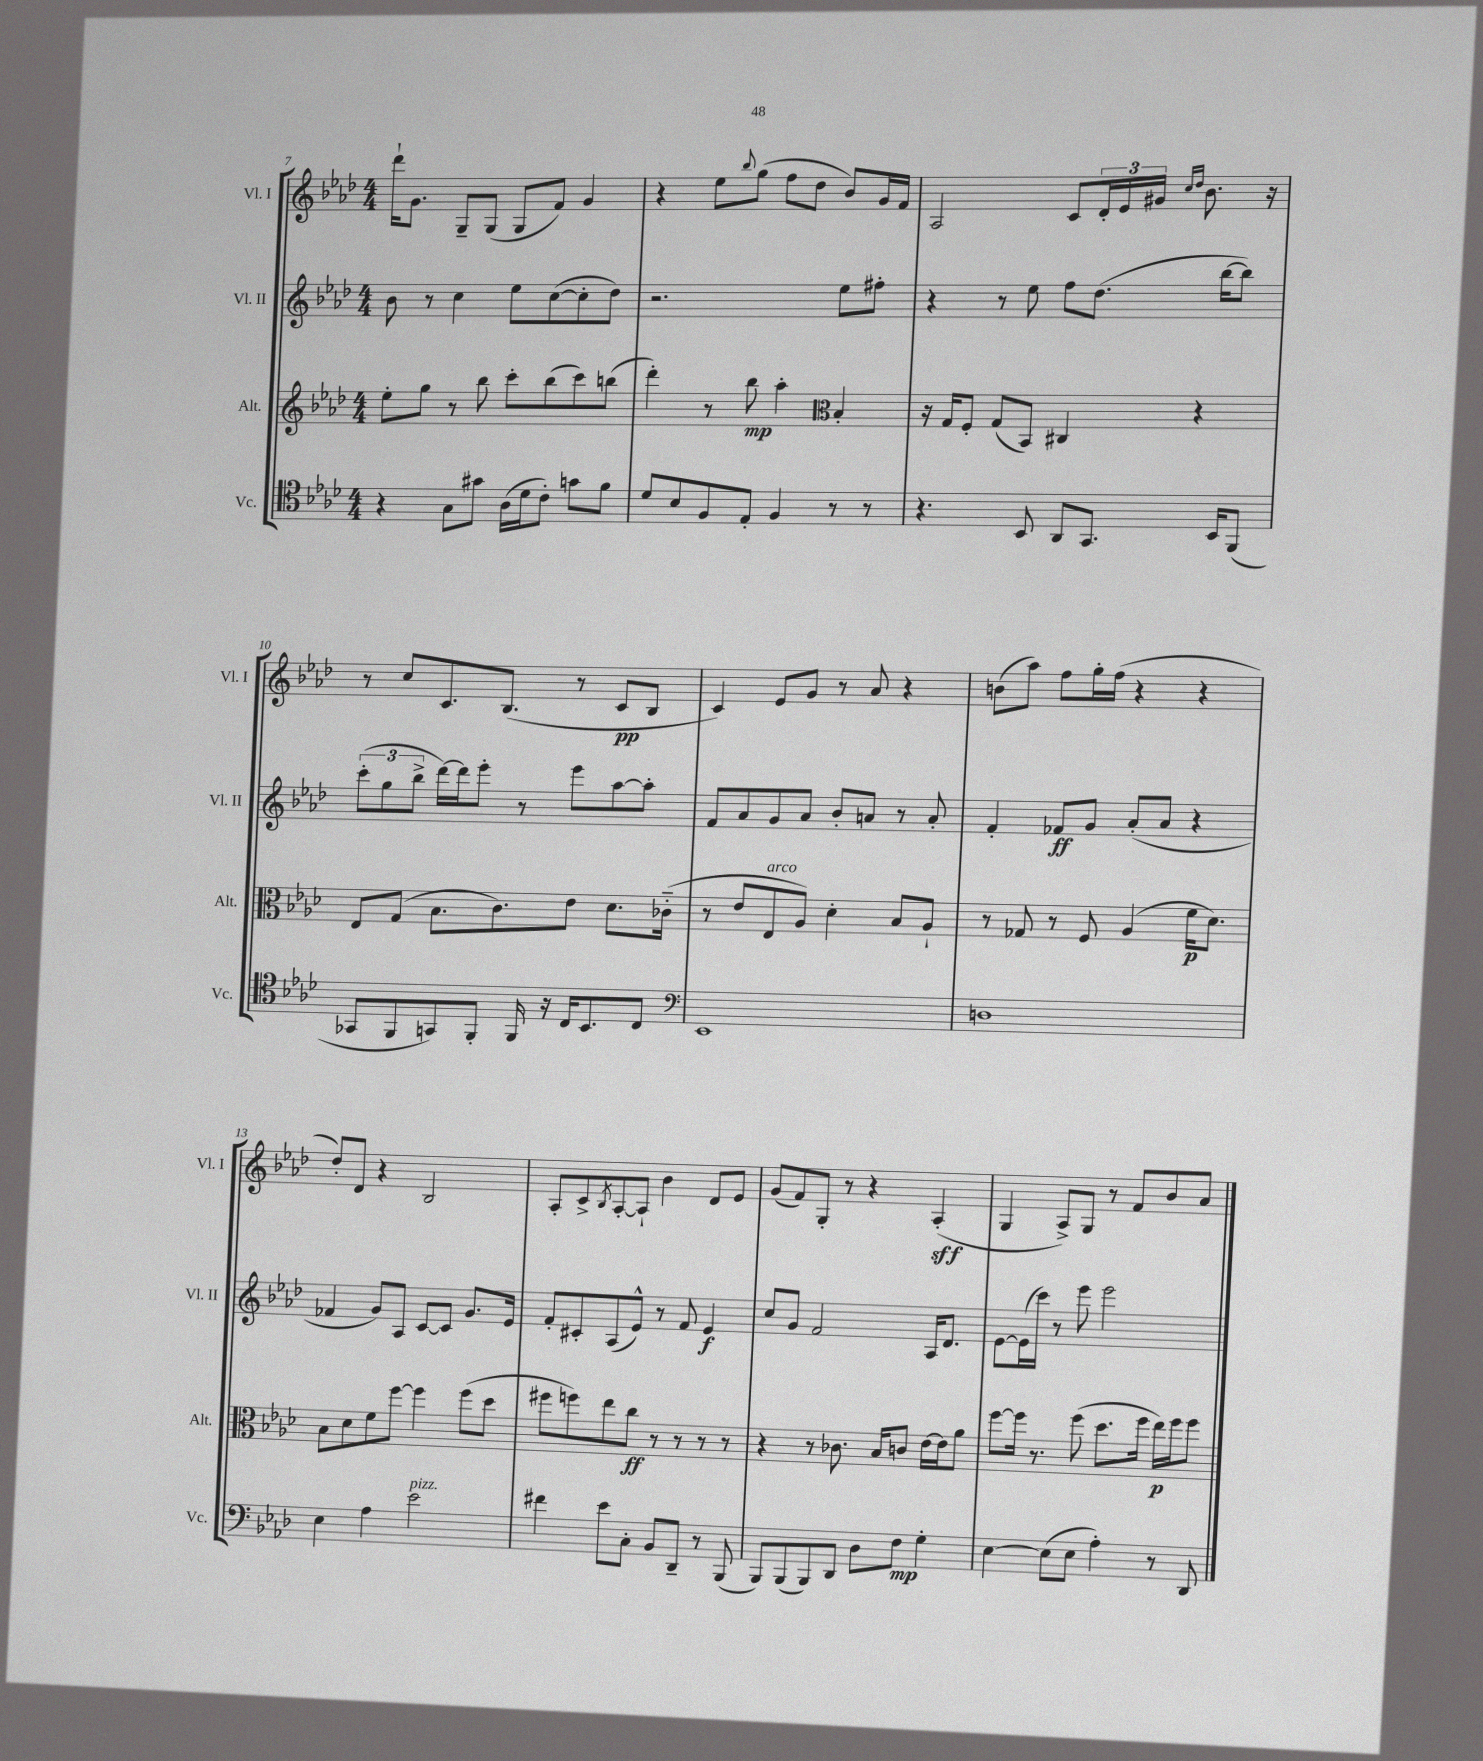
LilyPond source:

<<
\new StaffGroup <<
\new Staff = "s0" \with { instrumentName = "Vl. I" shortInstrumentName = "Vl. I" } {
    \clef treble \key aes \major \numericTimeSignature \time 4/4
    des'''16-! g'8. g8-- g8( g8 f'8) g'4 |
    r4 ees''8 \appoggiatura { bes''8 } g''8( f''8 des''8 bes'8) g'16 f'16 |
    aes2 c'8 \tuplet 3/2 { des'16-. ees'16 gis'16 } \grace { c''16 des''16 } bes'8. r16 |
    r8 c''8 c'8. bes8.( r8 c'8\pp bes8 |
    c'4) ees'8 g'8 r8 aes'8 r4 |
    b'8( aes''8) f''8 g''16-. f''16( r4 r4 |
    des''8-.) des'8 r4 bes2 |
    aes8-. c'8-> \acciaccatura { bes8 } aes8~-. aes8-! bes'4 des'8 ees'8 |
    g'8( f'8) g8-. r8 r4 aes4-.\sff( |
    g4 aes8->) g8 r8 f'8 bes'8 aes'8 \bar "|." |
}
\new Staff = "s1" \with { instrumentName = "Vl. II" shortInstrumentName = "Vl. II" } {
    \clef treble \key aes \major \numericTimeSignature \time 4/4
    bes'8 r8 c''4 ees''8 c''8~( c''8-. des''8) |
    r2. ees''8 fis''8-. |
    r4 r8 ees''8 f''8 des''8.( bes''16~ bes''8) |
    \tuplet 3/2 { c'''8-.( g''8 bes''8-> } des'''16~) des'''16 ees'''8-. r8 ees'''8 aes''8~ aes''8-. |
    f'8 aes'8 g'8 aes'8 bes'8-. a'8 r8 a'8-. |
    f'4-. fes'8\ff g'8 aes'8-.( aes'8 r4 |
    fes'4 g'8) aes8 c'8~ c'8 g'8. ees'16 |
    f'8-. cis'8-. aes8( ees'8-^) r8 f'8 ees'4\f |
    c''8 g'8 f'2 aes16 des'8. |
    ees'8~ ees'16( c'''16) r8 ees'''8 ees'''2 \bar "|." |
}
\new Staff = "s2" \with { instrumentName = "Alt." shortInstrumentName = "Alt." } {
    \clef treble \key aes \major \numericTimeSignature \time 4/4
    ees''8-. g''8 r8 bes''8 c'''8-. bes''8( c'''8) b''8( |
    des'''4-.) r8 bes''8\mp aes''4-. \clef alto bes4-. |
    r16 g16 f8-. g8( bes,8) cis4 r4 |
    ees8 g8( bes8. c'8.) ees'8 des'8. ces'16-_( |
    r8 ees'8 ees8^\markup { \italic "arco" } aes8) des'4-. bes8 aes8-! |
    r8 ges8 r8 f8 aes4( f'16\p des'8.) |
    bes8 des'8 f'8 f''8~ f''4 f''8( des''8 |
    fis''8 f''8) ees''8 c''8\ff r8 r8 r8 r8 |
    r4 r8 ces'8. bes16 c'8 ees'16~ ees'16 aes'8 |
    f''8~ f''16 r8. f''8( des''8. f''16 ees''16\p) f''16 f''8 \bar "|." |
}
\new Staff = "s3" \with { instrumentName = "Vc." shortInstrumentName = "Vc." } {
    \clef tenor \key aes \major \numericTimeSignature \time 4/4
    r4 g8 gis'8 aes16( des'16 c'8-.) g'8 f'8 |
    des'8 bes8 f8 ees8-. f4 r8 r8 |
    r4. bes,8 aes,8 g,8. bes,16 f,8( |
    ges,8 f,8 g,8) f,8-. f,16 r16 c16 bes,8. c8 |
    \clef bass ees,1 |
    d1 |
    ees4 aes4 ees'2^\markup { \italic "pizz." } |
    fis'4 ees'8 c8-. bes,8 des,8-- r8 bes,,8( |
    bes,,8) bes,,8( bes,,8) des,8 des8 f8\mp g4-. |
    ees4~ ees8( ees8 aes4-.) r8 des,8 \bar "|." |
}
>>
>>
\layout { \context { \Score currentBarNumber = #7 } }
